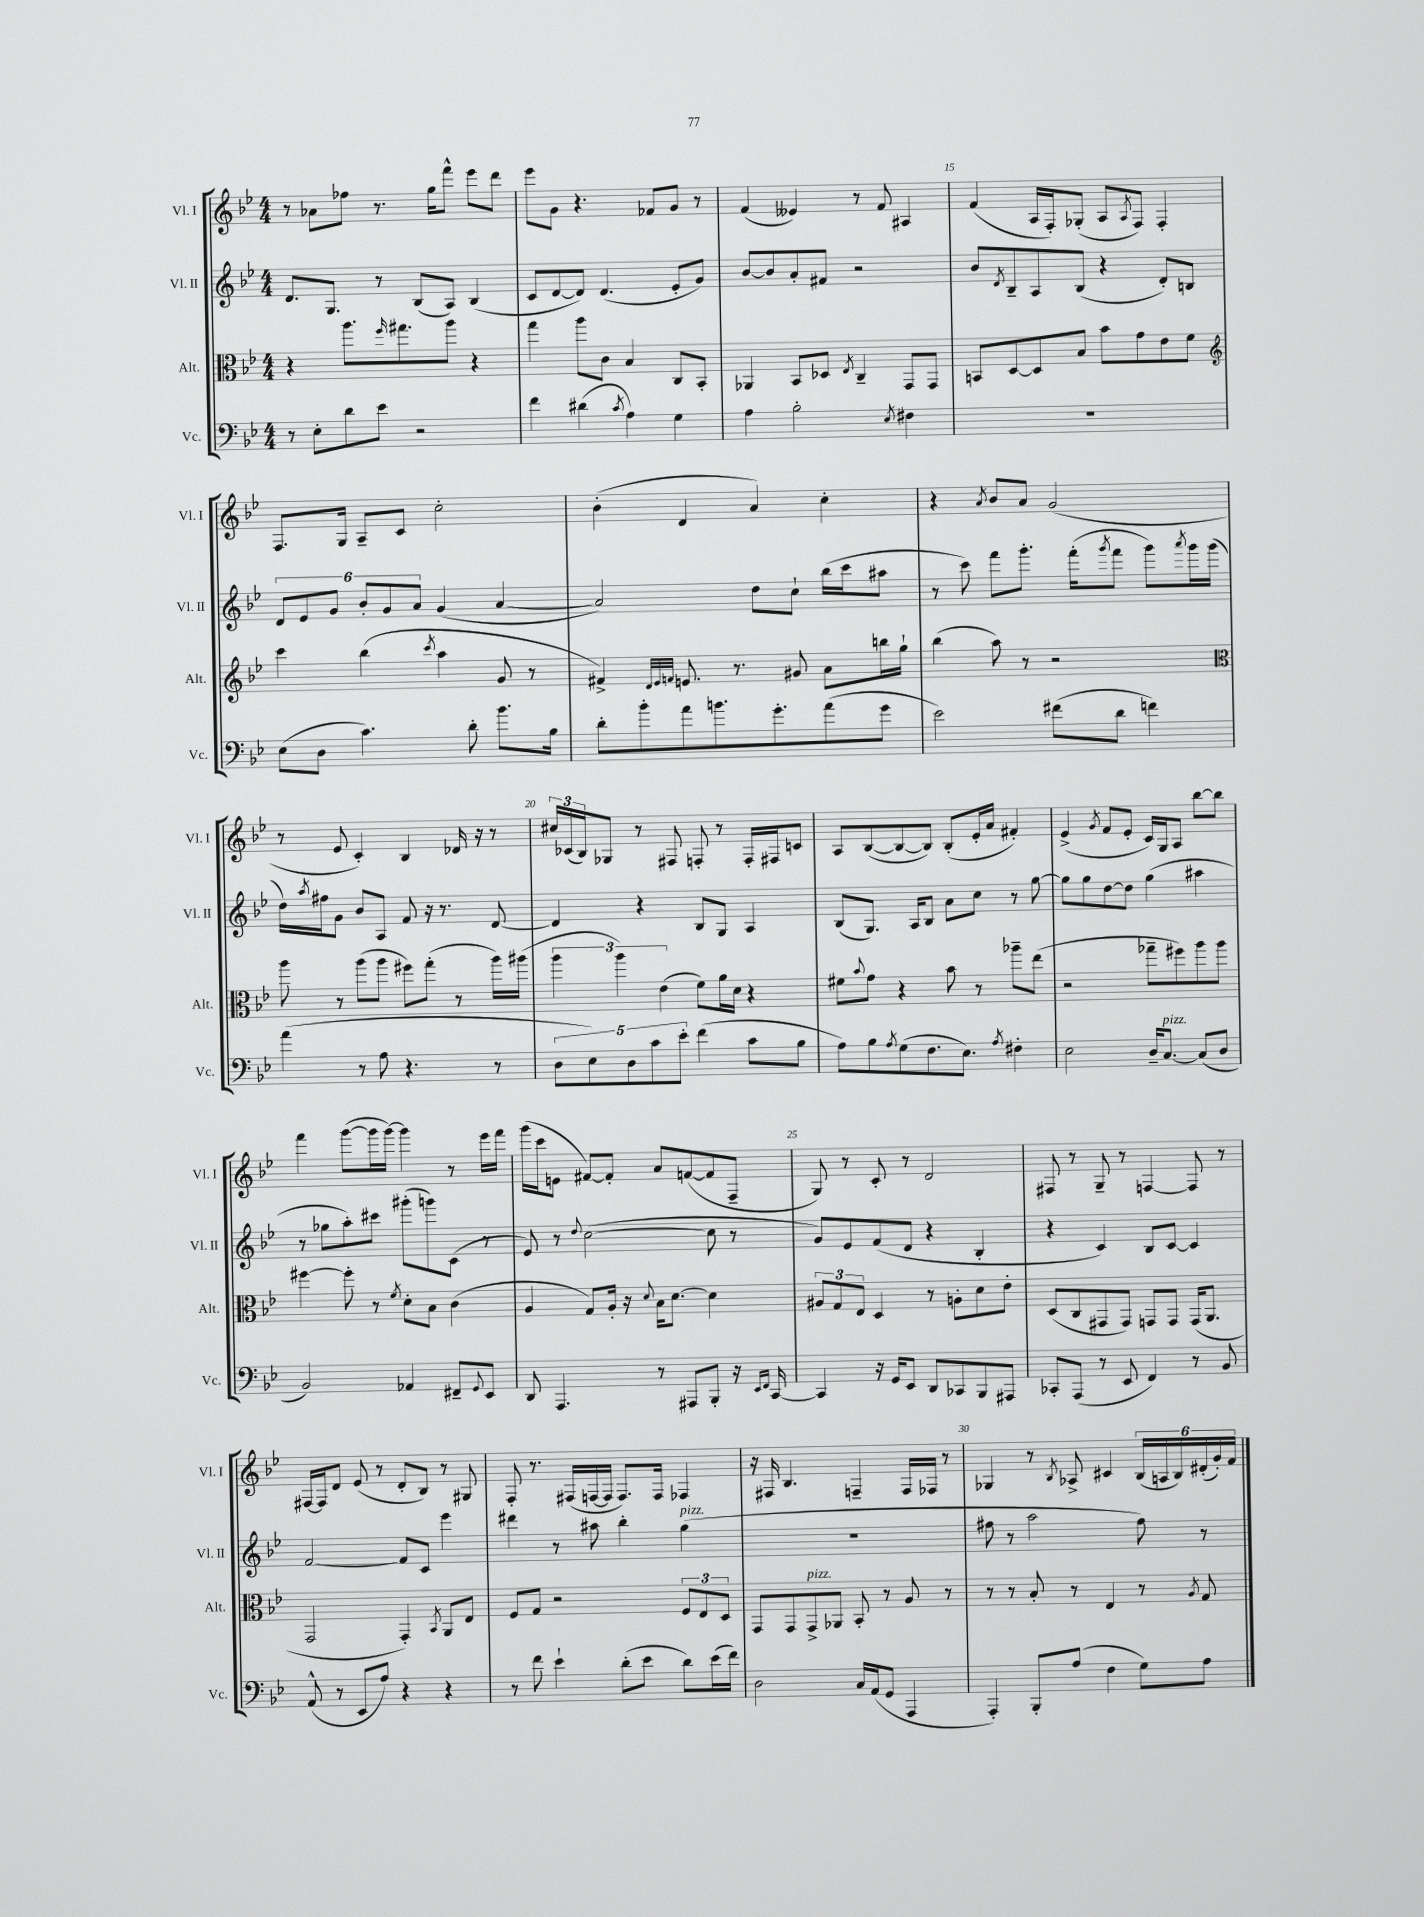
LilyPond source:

<<
\new StaffGroup <<
\new Staff = "s0" \with { instrumentName = "Vl. I" shortInstrumentName = "Vl. I" } {
    \clef treble \key bes \major \numericTimeSignature \time 4/4
    r8 aes'8 fes''8 r8. g''16 f'''8-^ ees'''8 d'''8 |
    ees'''8 g'8 r4. fes'8 g'8 r8 |
    f'4( eeses'4) r8 f'8 ais4 |
    f'4( a16 f16-.) ges8-.( a8 \acciaccatura { a8 } f8) f4-. |
    f8. g16 a8-- c'8 c''2-. |
    bes'4-.( d'4 a'4) c''4-. |
    r4 \acciaccatura { a'8 } bes'8 a'8 g'2( |
    r8 ees'8 c'4-.) bes4 des'16 r16 r8 |
    \tuplet 3/2 { cis''16 ces'16( bes16) } ges8 r8 fis8 f8-. r8 f16-. fis16 c'8 |
    a8 bes8~( bes8~ bes8) bes8-.( ees'16-. a'16 fis'4-.) |
    ees'4->( \acciaccatura { g'8 } f'8 ees'8-. c'16) g16 a8 bes''8~ bes''8 |
    f'''4 g'''8~( g'''16 g'''16~) g'''4 r8 ees'''16 f'''16 |
    g'''16( c'''16 e'8 fis'8~) fis'8-. a'8 f'8~( f'8 f8-- |
    g8) r8 c'8-. r8 d'2 |
    fis8 r8 g8-- r8 f4~ f8 r8 |
    fis16~ fis16 d'8 ees'8( r8 d'8-. bes8) r8 gis8 |
    f8-. r8. fis16( f16~ f16 f8.) f16 fes4 |
    r16 fis16 bes4. f4-- f16 fes16 r8 |
    ges4 r8 \acciaccatura { bes8 } aes8-> cis'4 \tuplet 6/4 { bes16( a16 bes16) dis'16-.( g'16-.) f'16 } \bar "|." |
}
\new Staff = "s1" \with { instrumentName = "Vl. II" shortInstrumentName = "Vl. II" } {
    \clef treble \key bes \major \numericTimeSignature \time 4/4
    d'8. g8. r8 bes8( a8) bes4( |
    c'8 d'8~ d'8) d'4.( ees'8-. g'8) |
    bes'8~ bes'8 a'8-. fis'8 r2 |
    bes'8 \acciaccatura { d'8 } bes8-- a8 bes8( r4 d'8-.) b8 |
    \tuplet 6/4 { d'8 ees'8 g'8 bes'8-. g'8 a'8 } g'4( a'4~ |
    a'2) d''8 c''8-! bes''16( c'''16 ais''8 |
    r8 c'''8) f'''8 g'''8.-. f'''16-.( \acciaccatura { g'''8 } f'''8 g'''8) \acciaccatura { a'''8 } g'''16 g'''16( |
    d''16) \acciaccatura { a''8 } fis''16 g'8 bes'8 a8 f'8 r16 r8. d'8~ |
    d'4 r4 bes8 g8 a4 |
    bes8( g8.) a16 bes8 a'8 c''8 r8 g''8~ |
    g''8 g''8 d''8~ d''8 g''4( ais''4 |
    r8 ges''8 a''8-.) cis'''8 gis'''8-.( g'''8) c'8( r8 |
    ees'8) r8 \appoggiatura { d''8 } c''2~( c''8 r8 |
    g'8) ees'8 f'8( d'8 r4 bes4-. |
    r4 c'4) bes8 c'8~ c'4 |
    f'2~ f'8 c'8 ees'''4 |
    dis'''4 r8 ais''8 bes''4-. g''4^\markup { \italic "pizz." }( |
    R1 |
    fis''8 r8 a''2 fis''8) r8 \bar "|." |
}
\new Staff = "s2" \with { instrumentName = "Alt." shortInstrumentName = "Alt." } {
    \clef alto \key bes \major \numericTimeSignature \time 4/4
    r4 a''8. \grace { f''16 } gis''8. a''8 r4 |
    g''4 a''8 c'8 bes4 c8 bes,8-. |
    aes,4 bes,8 des8 \acciaccatura { ees8 } c4-- g,8 g,8 |
    b,8 d8~ d8 bes8 bes'8 g'8 ees'8 f'8 |
    \clef treble c'''4 bes''4( \acciaccatura { c'''8 } a''4 g'8 r8 |
    fis'4->) \grace { d'32 ees'32 f'32 } e'8. r8. gis'8 a'8 b''16 g''16-! |
    bes''4( a''8) r8 r2 |
    \clef alto a''8 r8 a''8( a''8 fis''8) g''8-.( r8 a''16) ais''16( |
    \tuplet 3/2 { a''4 a''4) ees'4( } f'8) a'16 d'16 r4 |
    fis'8 \appoggiatura { bes'8 } g'8 r4 bes'8 r8 aes''8-- ees''8( |
    r2 ges''8-- fis''8) a''8 a''8 |
    fis''4~ fis''8-. r8 \acciaccatura { f'8 } d'8-. bes8 c'4( |
    a4 g8) a16-. r16 \appoggiatura { d'8 } bes16 d'8.~ d'4 |
    \tuplet 3/2 { ais8 g8 ees8 } d4 r8 a8-. d'8 ees'8-. |
    d8( c8 gis,8 gis,8) g,8 g,8 g,16( a,8. |
    g,2 g,4-.) \acciaccatura { bes,8 } a,8 ees8 |
    f8 g8 r2 \tuplet 3/2 { f8 ees8 d8 } |
    g,8 g,8 g,8->^\markup { \italic "pizz." } aes,8 bes,8-. r8 a8 r8 |
    r8 r8 bes8-. r8 ees4 r8 \acciaccatura { a8 } g8 \bar "|." |
}
\new Staff = "s3" \with { instrumentName = "Vc." shortInstrumentName = "Vc." } {
    \clef bass \key bes \major \numericTimeSignature \time 4/4
    r8 ees8-. d'8 ees'8 r2 |
    f'4 dis'4( \acciaccatura { c'8 } a4) g4 |
    a4 bes2-. \acciaccatura { ees8 } fis4 |
    R1 |
    ees8( d8 c'4.) d'8-. bes'8. bes16 |
    d'8-. bes'8-. a'8 b'8. g'8.-. a'8( g'8 |
    ees'2) fis'8( d'8 f'4) |
    a'4( r8 a8 r4. r8 |
    \tuplet 5/4 { d8 ees8) d8 c'8 ees'8-. } f'4( c'8 bes8 |
    a8) bes8 \acciaccatura { a8 } g8( f8. ees8.) \acciaccatura { a8 } fis4-. |
    ees2 d16-- c8.~^\markup { \italic "pizz." } c8( d8 |
    bes,2) aes,4 fis,8-- \appoggiatura { g,8 } ees,8 |
    d,8 a,,4. r8 ais,,8 bes,,8-. r16 \grace { ees,16 f,16 } c,16~ |
    c,4 r16 g,16 ees,8 d,8 ces,8 bes,,8 ais,,8 |
    ces,8-. a,,8( r8 ees,8 f,4) r8 bes,8 |
    a,8-^( r8 ees,8 a8) r4 r4 |
    r8 f'8 ees'4-! d'8-.( ees'8 d'8) ees'16( f'16) |
    d2 c16 a,16( g,8 a,,4 |
    a,,4-.) bes,,8-. a8( f4 g8) a8 \bar "|." |
}
>>
>>
\layout { \context { \Score currentBarNumber = #12 \override BarNumber.break-visibility = ##(#f #t #t) barNumberVisibility = #(every-nth-bar-number-visible 5) } }
